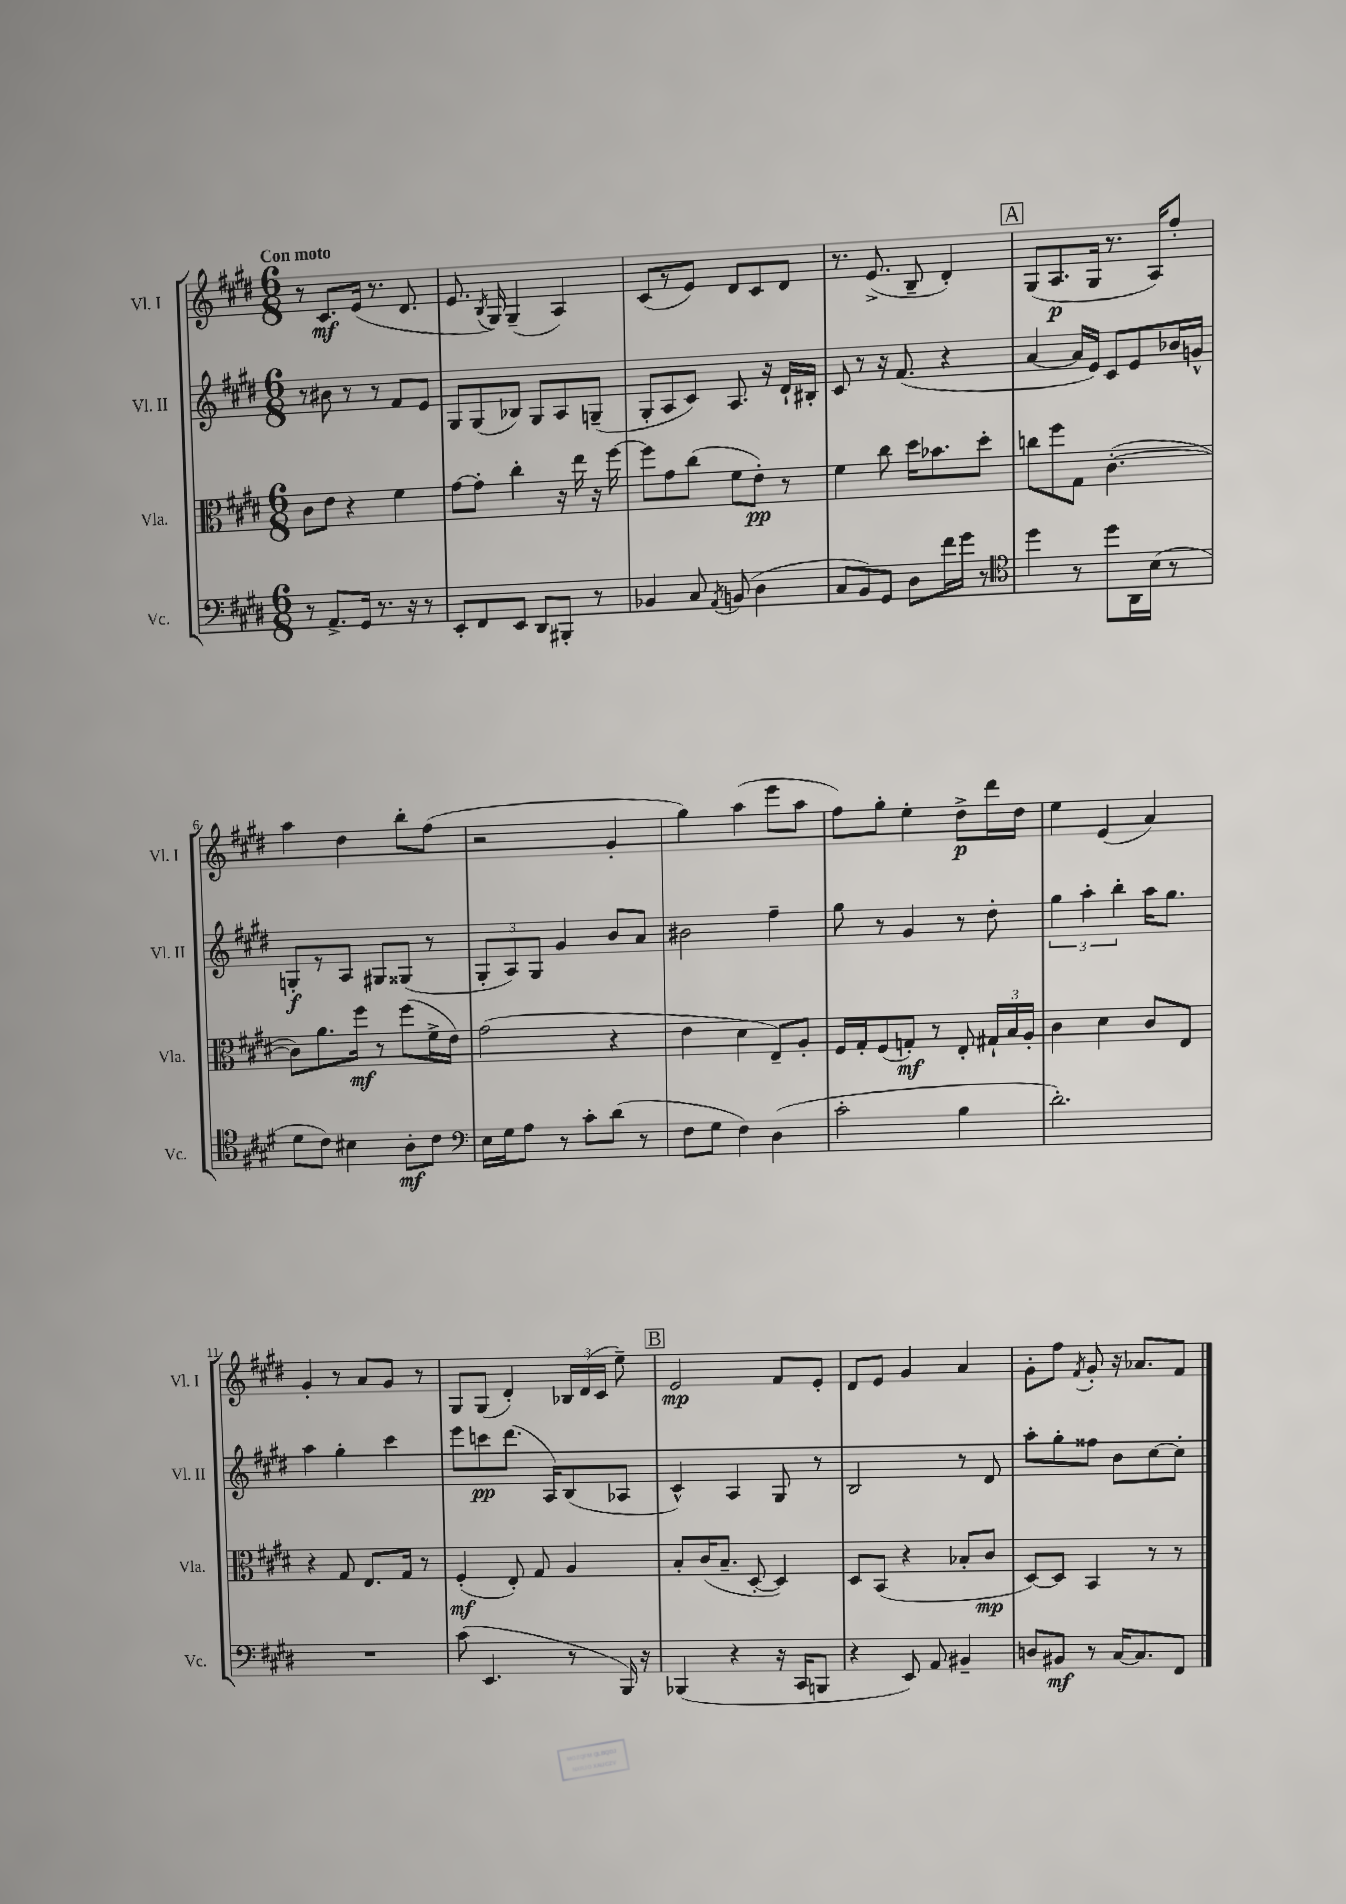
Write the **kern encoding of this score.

**kern	**kern	**kern	**kern
*staff4	*staff3	*staff2	*staff1
*clefF4	*clefC3	*clefG2	*clefG2
*k[f#c#g#d#]	*k[f#c#g#d#]	*k[f#c#g#d#]	*k[f#c#g#d#]
*M6/8	*M6/8	*M6/8	*M6/8
8r	8c#	8r	8r
8.AA^	8e	8b#	8.c#
.	4r	8r	.
16GG#	.	.	(16e
8.r	.	8r	8.r
.	4f#	8f#	.
16r	.	.	8.d#
8r	.	8e	.
=	=	=	=
8EE'	[8g#	8G#	8.e
8FF#	8g#']	(8G#	.
.	.	.	8qB
.	.	.	16G#)
8EE	4cc#'	8B-)	(4G#~
8DD#	.	8G#	.
8BBB#'	16r	8A	4A)
.	16ee	.	.
8r	16r	(8G~	.
.	[16ff#	.	.
=	=	=	=
4BB-	8ff#]	8G#'	(8c#
.	8g#	8A	8r
8C#	(8cc#	8c#)	8e)
8qAA	.	.	.
(8BB	8f#	8.A	8d#
4D#	8e')	.	8c#
.	.	16r	.
.	8r	16d#`	8d#
.	.	16B#'	.
=	=	=	=
8C#	4f#	8c#	8.r
8BB)	.	8r	.
.	.	.	(8.e^
8GG#	8cc#	16r	.
.	.	(8.f#	.
8D#	16dd#	.	8B~
.	8.b-	.	.
16f#	.	4r	4d#')
16g#	.	.	.
8r	8dd#'	.	.
=	=	=	=
*clefC4	*	*	*
4dd#	8cc	[4a	(8G#
.	8ff#	.	8.A
8r	8G#	16a]	.
.	.	16e)	16G#
8dd#	([4.c#'	8c#	8.r
16AA	.	8e	.
(16B	.	.	16A)
8r	.	16b-	8ff#'
.	.	16g^^	.
=	=	=	=
8d#	8c#])	8G'	4aa
8c#)	8.a	8r	.
4B#	.	8A	4dd#
.	16ff#	.	.
.	8r	8G#	.
8A'	(8ff#	(8G##	8bb'
8c#	16f#^	8r	(8ff#
.	16e)	.	.
=	=	=	=
*clefF4	*	*	*
16E	(2g#	12G#'	2r
16G#	.	.	.
.	.	12A)	.
8A	.	.	.
.	.	12G#	.
8r	.	4g#	.
8c#'	.	.	.
(8d#	4r	8b	4g#'
8r	.	8a	.
=	=	=	=
8F#	4e	2b#	4gg#)
8G#	.	.	.
4F#)	4d#	.	(4aa
(4D#	8E~)	4ff#~	8eee
.	8A'	.	8aa
=	=	=	=
2c#'	16F#	8gg#	8ff#)
.	16G#'	.	.
.	(8F#	8r	8gg#'
.	8G')	4g#	4ee'
.	8r	.	.
4B	8E'	8r	8dd#^
.	24G#`	8dd#'	16ddd#
.	24B	.	.
.	.	.	16dd#
.	24A'	.	.
=	=	=	=
2.d#')	4c#	6gg#	4ee
.	.	6aa'	.
.	4d#	.	(4e
.	.	6bb'	.
.	8c#	16aa	4a)
.	.	8.gg#	.
.	8E	.	.
=	=	=	=
2.r	4r	4aa	4g#'
.	8G#	4gg#'	8r
.	8.E	.	8a
.	.	4ccc#	8g#
.	16G#	.	.
.	8r	.	8r
=	=	=	=
(8c#	(4F#'	8eee	8G#
4.EE	.	8ccc	(8G#
.	8E')	(8.ddd#	4d#')
.	8G#	.	.
.	.	16A)	.
8r	4A	(8B	24B-
.	.	.	(24d#
.	.	.	24c#
16BBB)	.	8A-	8ee~)
16r	.	.	.
=	=	=	=
(4BBB-	8B'	4c#^^)	2e
.	(16c#	.	.
.	8.B~	.	.
4r	.	4A	.
.	[8D#'	.	.
16r	4D#])	8G#	8f#
16CC#	.	.	.
8BBB	.	8r	8e'
=	=	=	=
4r	8D#	2B	8d#
.	(8BB	.	8e
8EE)	4r	.	4g#
8AA	.	.	.
4BB#~	8B-'	8r	4a
.	8c#	8d#	.
=	=	=	=
8D	[8D#)	8aa'	8g#'
8BB#	8D#]	8gg#'	8ff#
.	.	.	8qf#
8r	4BB	8ff##	8g#'
[16C#	.	8b	16r
8.C#]	.	.	8.a-
.	8r	[8cc#	.
8FF#	8r	8cc#']	8f#
==	==	==	==
*-	*-	*-	*-
